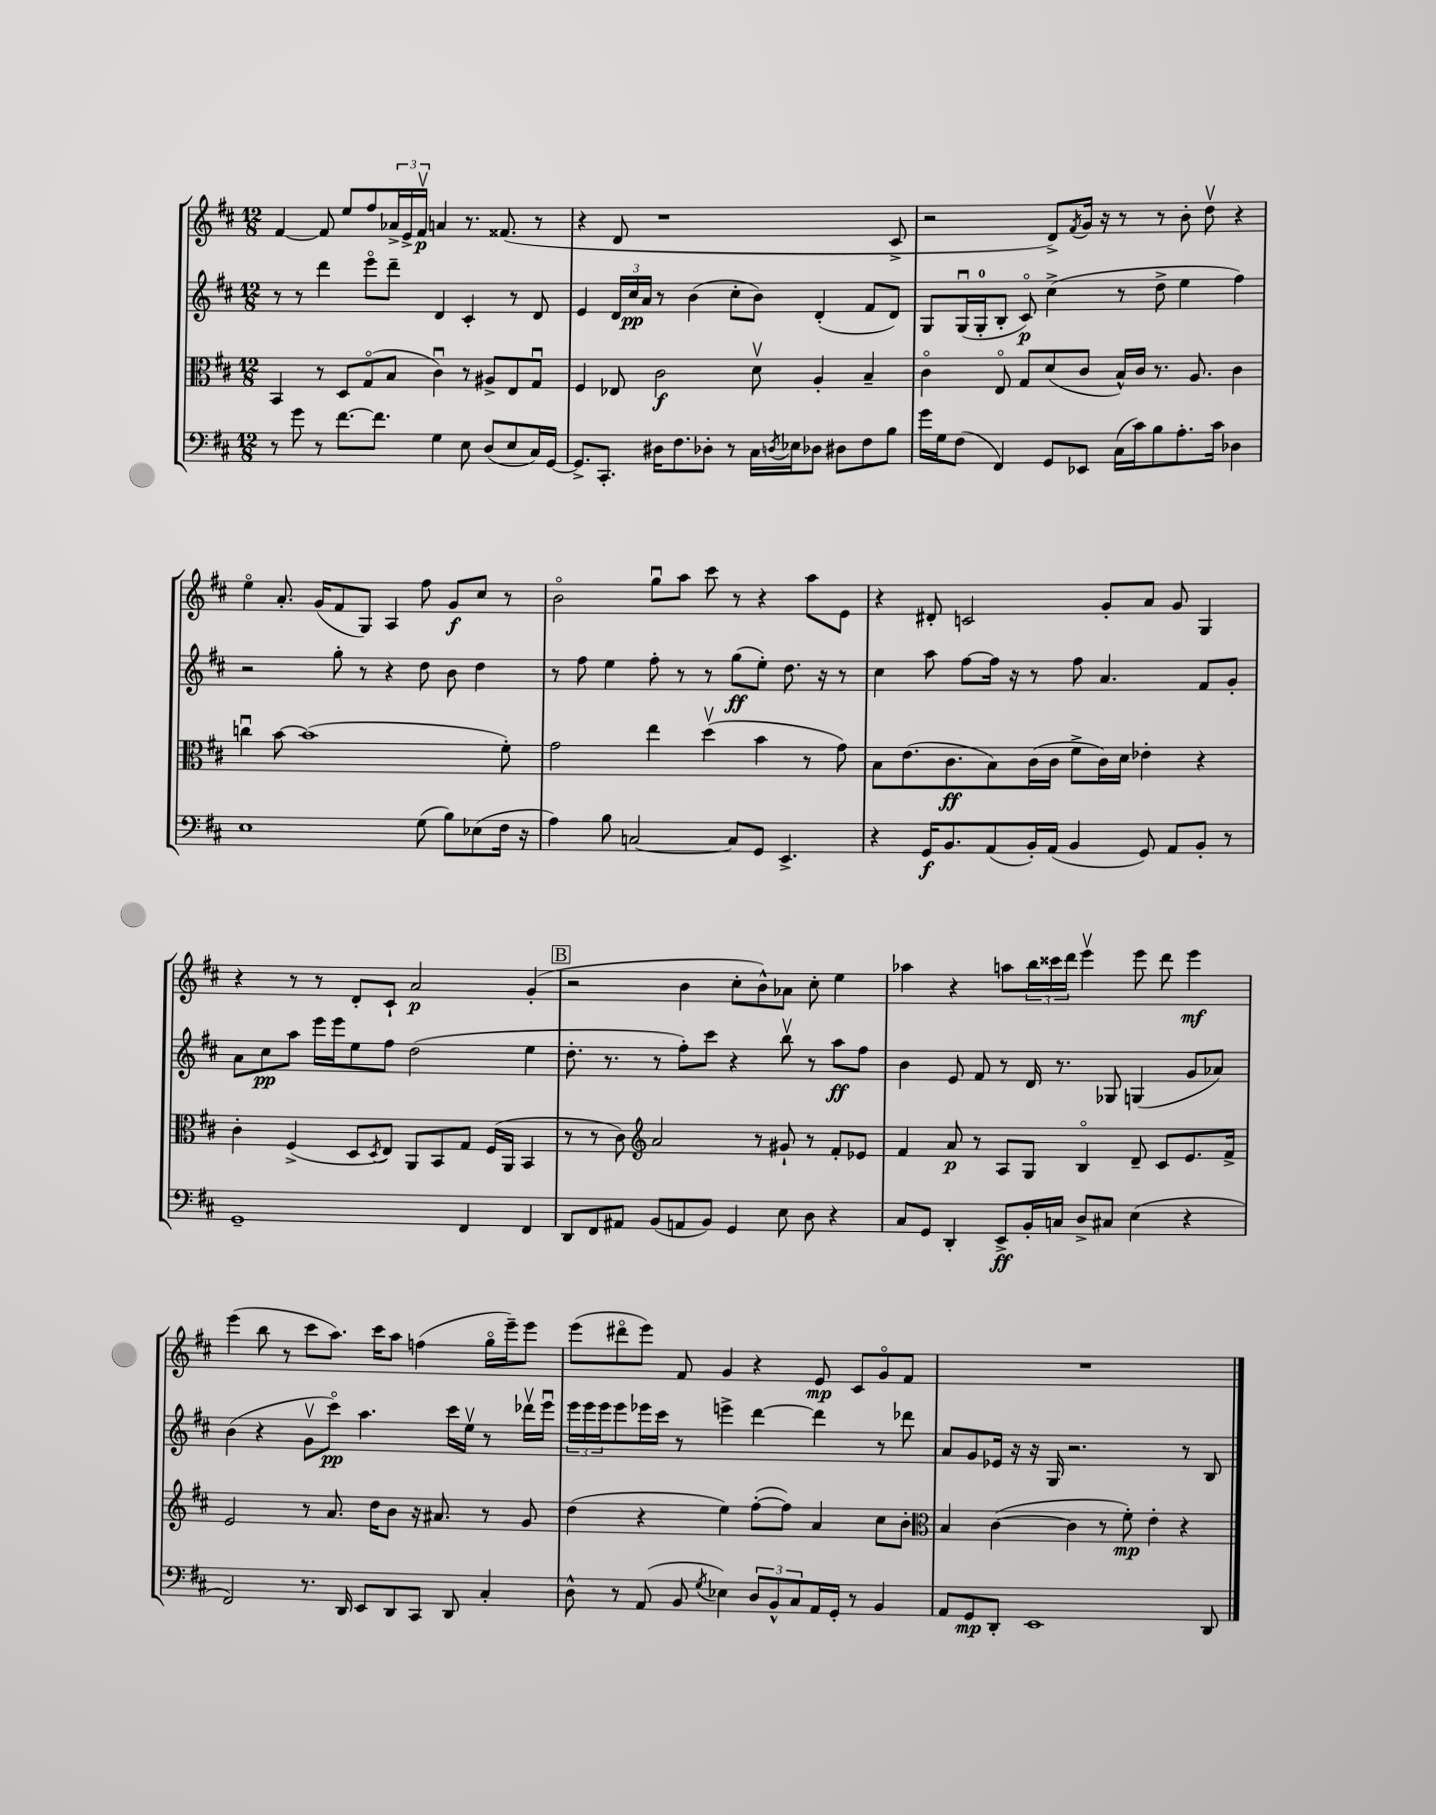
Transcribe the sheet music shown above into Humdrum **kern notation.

**kern	**dynam	**kern	**dynam	**kern	**dynam	**kern	**dynam
*part4	*part4	*part3	*part3	*part2	*part2	*part1	*part1
*staff4	*staff4	*staff3	*staff3	*staff2	*staff2	*staff1	*staff1
*clefF4	*	*clefC3	*	*clefG2	*	*clefG2	*
*k[f#c#]	*	*k[f#c#]	*	*k[f#c#]	*	*k[f#c#]	*
*M12/8	*	*M12/8	*	*M12/8	*	*M12/8	*
=6	=6	=6	=6	=6	=6	=6	=6
8r	.	4BB/	.	8r	.	[4f#/	.
8g\	.	.	.	8r	.	.	.
8r	.	8r	.	4ddd\	.	8f#/]	.
[8.f#\L	.	8D/L	.	.	.	8ee/L	.
.	.	(8G/	.	8eee\L	.	8ff#/	.
8.f#\J]	.	.	.	.	.	.	.
.	.	8B/J	.	8ddd~\J	.	24a-X^/L	.
.	.	.	.	.	.	24e^/	.
.	.	.	.	.	.	24f#v/JJ	p
4G\	.	4c#u\)	.	4d/	.	4an/	.
8E\	.	8r	.	4c#'/	.	8.r	.
(8D/L	.	8A#X^/L	.	.	.	.	.
.	.	.	.	.	.	(8.f##X/	.
8E/	.	8E/	.	8r	.	.	.
16C#/L)	.	8Gu/J	.	8d/	.	8r	.
[16GG/JJ	.	.	.	.	.	.	.
=7	=7	=7	=7	=7	=7	=7	=7
8.GG^/L]	.	4F#/	.	4e/	.	4r	.
8.CC#'/J	.	.	.	.	.	.	.
.	.	8E-X/	.	24d/LL	.	8d/	.
.	.	.	.	24cc#/	pp	.	.
.	.	.	.	24a/JJ	.	.	.
16D#X\KL	.	2c#\	f	8r	.	1r	.
8.F#\	.	.	.	.	.	.	.
.	.	.	.	(4b\	.	.	.
8D-X'\J	.	.	.	.	.	.	.
8r	.	.	.	8cc#'\L	.	.	.
16C#\LL	.	8dv\	.	8b\J)	.	.	.
8qDn/	.	.	.	.	.	.	.
16E-X\J	.	.	.	.	.	.	.
8D-X\J	.	4A'/	.	(4d'/	.	.	.
8D#X\L	.	.	.	.	.	.	.
8F#\	.	4B~/	.	8f#/L	.	.	.
8B\J	.	.	.	8d/J)	.	8c#^/	.
=8	=8	=8	=8	=8	=8	=8	=8
16g\LL	.	4c#\	.	8G/L	.	2r	.
16G\J	.	.	.	.	.	.	.
(8F#\J	.	.	.	(16Gu/L	.	.	.
.	.	.	.	16G'/J	.	.	.
4FF#/)	.	8E/	.	8B'/J	.	.	.
.	.	8G/L	.	8c#/)	p	.	.
8GG/L	.	(8d/	.	(4cc#^\	.	8d^/L)	.
.	.	.	.	.	.	8qf#/	.
8EE-X/J	.	8c#/J	.	.	.	16g/Jk	.
.	.	.	.	.	.	16r	.
(16C#\LL	.	16B^^/LL)	.	8r	.	8r	.
16c#\J)	.	16c#/JJ	.	.	.	.	.
8B\	.	8.r	.	8dd^\	.	8r	.
8.A'\	.	.	.	4ee\	.	8b'\	.
.	.	8.A/	.	.	.	.	.
.	.	.	.	.	.	8ddv\	.
16c#\Jk	.	.	.	.	.	.	.
4D-X\	.	4c#\	.	4ff#\)	.	4r	.
!!LO:LB:g=z
=9	=9	=9	=9	=9	=9	=9	=9
1E	.	4ccnu\	.	2r	.	4ee\	.
.	.	[8b\	.	.	.	8.a'/	.
.	.	(1b]	.	.	.	.	.
.	.	.	.	.	.	(16g/KL	.
.	.	.	.	8gg'\	.	8f#/	.
.	.	.	.	8r	.	8G/J)	.
.	.	.	.	4r	.	4A/	.
(8G\	.	.	.	8dd\	.	8ff#\	.
8B\L)	.	.	.	8b\	.	8g/L	f
(8E-X\	.	.	.	4dd\	.	8cc#/J	.
16F#\Jk	.	8f#'\)	.	.	.	8r	.
16r	.	.	.	.	.	.	.
=10	=10	=10	=10	=10	=10	=10	=10
4A\)	.	2g\	.	8r	.	2b\	.
.	.	.	.	8ff#\	.	.	.
8B\	.	.	.	4ee\	.	.	.
[2Cn/	.	.	.	.	.	.	.
.	.	4ee\	.	8ff#'\	.	8ggu\L	.
.	.	.	.	8r	.	8aa\J	.
.	.	(4ddv\	.	8r	.	8ccc#\	.
8C/L]	.	.	.	(8gg\L	ff	8r	.
8GG/J	.	4b\	.	8ee'\J)	.	4r	.
4.EE^/	.	.	.	8.dd\	.	.	.
.	.	8r	.	.	.	8aa\L	.
.	.	.	.	16r	.	.	.
.	.	8g\)	.	8r	.	8e\J	.
=11	=11	=11	=11	=11	=11	=11	=11
4r	.	8B\L	.	4cc#\	.	4r	.
.	.	(8.e\	.	.	.	.	.
16GG/KL	f	.	.	8aa\	.	8d#X'/	.
8.BB/	.	8.c#\	ff	.	.	.	.
.	.	.	.	[8ff#\L	.	2cn/	.
(8AA/	.	8B\)	.	16ff#\Jk]	.	.	.
.	.	.	.	16r	.	.	.
16BB'/L)	.	(16c#\L	.	8r	.	.	.
(16AA/JJ	.	16c#\JJ	.	.	.	.	.
4BB/	.	8f#^\L	.	8ff#\	.	.	.
.	.	16c#\L)	.	4.a/	.	8g'/L	.
.	.	16d\JJ	.	.	.	.	.
8GG/)	.	4e-X'\	.	.	.	8a/J	.
8AA/L	.	.	.	.	.	8g/	.
8BB'/J	.	4r	.	8f#/L	.	4G/	.
8r	.	.	.	8g'/J	.	.	.
!!LO:LB:g=z
=12	=12	=12	=12	=12	=12	=12	=12
1GG~	.	4c#'\	.	8a\L	.	4r	.
.	.	.	.	8cc#\	pp	.	.
.	.	(4F#^/	.	8aa\J	.	8r	.
.	.	.	.	16eee\LL	.	8r	.
.	.	.	.	16eee\J	.	.	.
.	.	8D/L	.	8ee\	.	8d'/L	.
.	.	8qD/	.	.	.	.	.
.	.	8E/J)	.	8ff#\J	.	8c#`/J	.
.	.	8AA/L	.	(2dd\	.	2a/	p
.	.	8BB/	.	.	.	.	.
4FF#/	.	8G/J	.	.	.	.	.
.	.	(16F#/LL	.	.	.	.	.
.	.	16AA/JJ	.	.	.	.	.
4FF#/	.	4BB/	.	4ee\	.	(4g'/	.
!!LO:REH:place=s1:t=B
=13	=13	=13	=13	=13	=13	=13	=13
8DD/L	.	8r	.	8.dd'\	.	2r	.
8FF#/	.	8r	.	.	.	.	.
.	.	.	.	8.r	.	.	.
8AA#X/J	.	8c#\)	.	.	.	.	.
*	*	*clefG2	*	*	*	*	*
(8BB/L	.	2a/	.	8r	.	.	.
8AAn/	.	.	.	8ff#'\L)	.	4b\	.
8BB/J)	.	.	.	8ccc#\J	.	.	.
4GG/	.	.	.	4r	.	8cc#'\L	.
.	.	8r	.	.	.	8b^^\)	.
8E\	.	8g#X`/	.	8bbv\	.	8a-X\J	.
8D\	.	8r	.	8r	.	8cc#'\	.
4r	.	8f#'/L	.	8aa\L	ff	4ee\	.
.	.	8e-X/J	.	8ff#\J	.	.	.
=14	=14	=14	=14	=14	=14	=14	=14
8C#/L	.	4f#/	.	4b\	.	4aa-X\	.
8GG/J	.	.	.	.	.	.	.
4DD'/	.	8a/	p	8e/	.	4r	.
.	.	8r	.	8f#/	.	.	.
8EE^/L	ff	8A/L	.	8r	.	8aan\L	.
16BB'/L	.	8G/J	.	16d/	.	24bb\L	.
.	.	.	.	.	.	24ccc##X\	.
16Cn/JJ	.	.	.	8.r	.	.	.
.	.	.	.	.	.	24ddd\JJ	.
8D^/L	.	4B/	.	.	.	4eeev\	.
8C#X/J	.	.	.	8G-X/	.	.	.
(4E\	.	8d~/	.	(4Gn/	.	8eee\	.
.	.	8c#/L	.	.	.	8ddd\	.
4r	.	8.e/	.	8g/L	.	4eee\	mf
.	.	.	.	8a-X/J)	.	.	.
.	.	16f#^/Jk	.	.	.	.	.
!!LO:LB:g=z
=15	=15	=15	=15	=15	=15	=15	=15
2FF#/)	.	2e/	.	(4b\	.	(4eee\	.
.	.	.	.	4r	.	8bb\	.
.	.	.	.	.	.	8r	.
8.r	.	8r	.	8gv\L	.	8ccc#\L	.
.	.	8.a/	.	8ccc#\J)	pp	8.aa\J)	.
16DD/	.	.	.	.	.	.	.
8EE/L	.	.	.	4.aa\	.	.	.
.	.	16dd\KL	.	.	.	16ccc#\KL	.
8DD/	.	8b\J	.	.	.	8aa\J	.
8CC#/J	.	16r	.	.	.	(4ffn\	.
.	.	8.a#X/	.	.	.	.	.
8DD/	.	.	.	16ccc#\LL	.	.	.
.	.	.	.	16eev\JJ	.	.	.
4C#'/	.	8r	.	8r	.	16gg\LL	.
.	.	.	.	.	.	16eee~\J)	.
.	.	8g/	.	16ddd-Xv\LL	.	8eee\J	.
.	.	.	.	16eeeu\JJ	.	.	.
=16	=16	=16	=16	=16	=16	=16	=16
8D^^\	.	(4dd\	.	24eee\LL	.	(8eee\L	.
.	.	.	.	24eee\	.	.	.
.	.	.	.	24eee\J	.	.	.
8r	.	.	.	8eee\	.	8ddd#X\	.
(8AA/	.	4r	.	16eee-X\L	.	8eee\J)	.
.	.	.	.	16ccc#\JJ	.	.	.
8BB/	.	.	.	8r	.	8f#/	.
8qG/	.	.	.	.	.	.	.
4E-X\)	.	4ee\)	.	4eeen^\	.	4g/	.
12D/L	.	([8ff#'\L	.	[4ddd\	.	4r	.
12BB^^/	.	.	.	.	.	.	.
.	.	8ff#\J])	.	.	.	.	.
12C#/	.	.	.	.	.	.	.
16AA/L	.	4a/	.	4ddd\]	.	8e/	mp
16GG'/JJ	.	.	.	.	.	.	.
8r	.	.	.	.	.	8c#/L	.
4BB/	.	8cc#\L	.	8r	.	8g/	.
.	.	8b'\J	.	8ddd-X\	.	8f#/J	.
=17	=17	=17	=17	=17	=17	=17	=17
*	*	*clefC3	*	*	*	*	*
8AA/L	.	4B/	.	8a/L	.	1.r	.
8GG/	mp	.	.	8g/	.	.	.
8DD'/J	.	([4c#\	.	16e-X/Jk	.	.	.
.	.	.	.	16r	.	.	.
1EE	.	.	.	16r	.	.	.
.	.	.	.	16G/	.	.	.
.	.	4c#\]	.	2.r	.	.	.
.	.	8r	.	.	.	.	.
.	.	8f#'\)	mp	.	.	.	.
.	.	4e'\	.	.	.	.	.
.	.	4r	.	8r	.	.	.
8DD/	.	.	.	8B/	.	.	.
==	==	==	==	==	==	==	==
*-	*-	*-	*-	*-	*-	*-	*-
